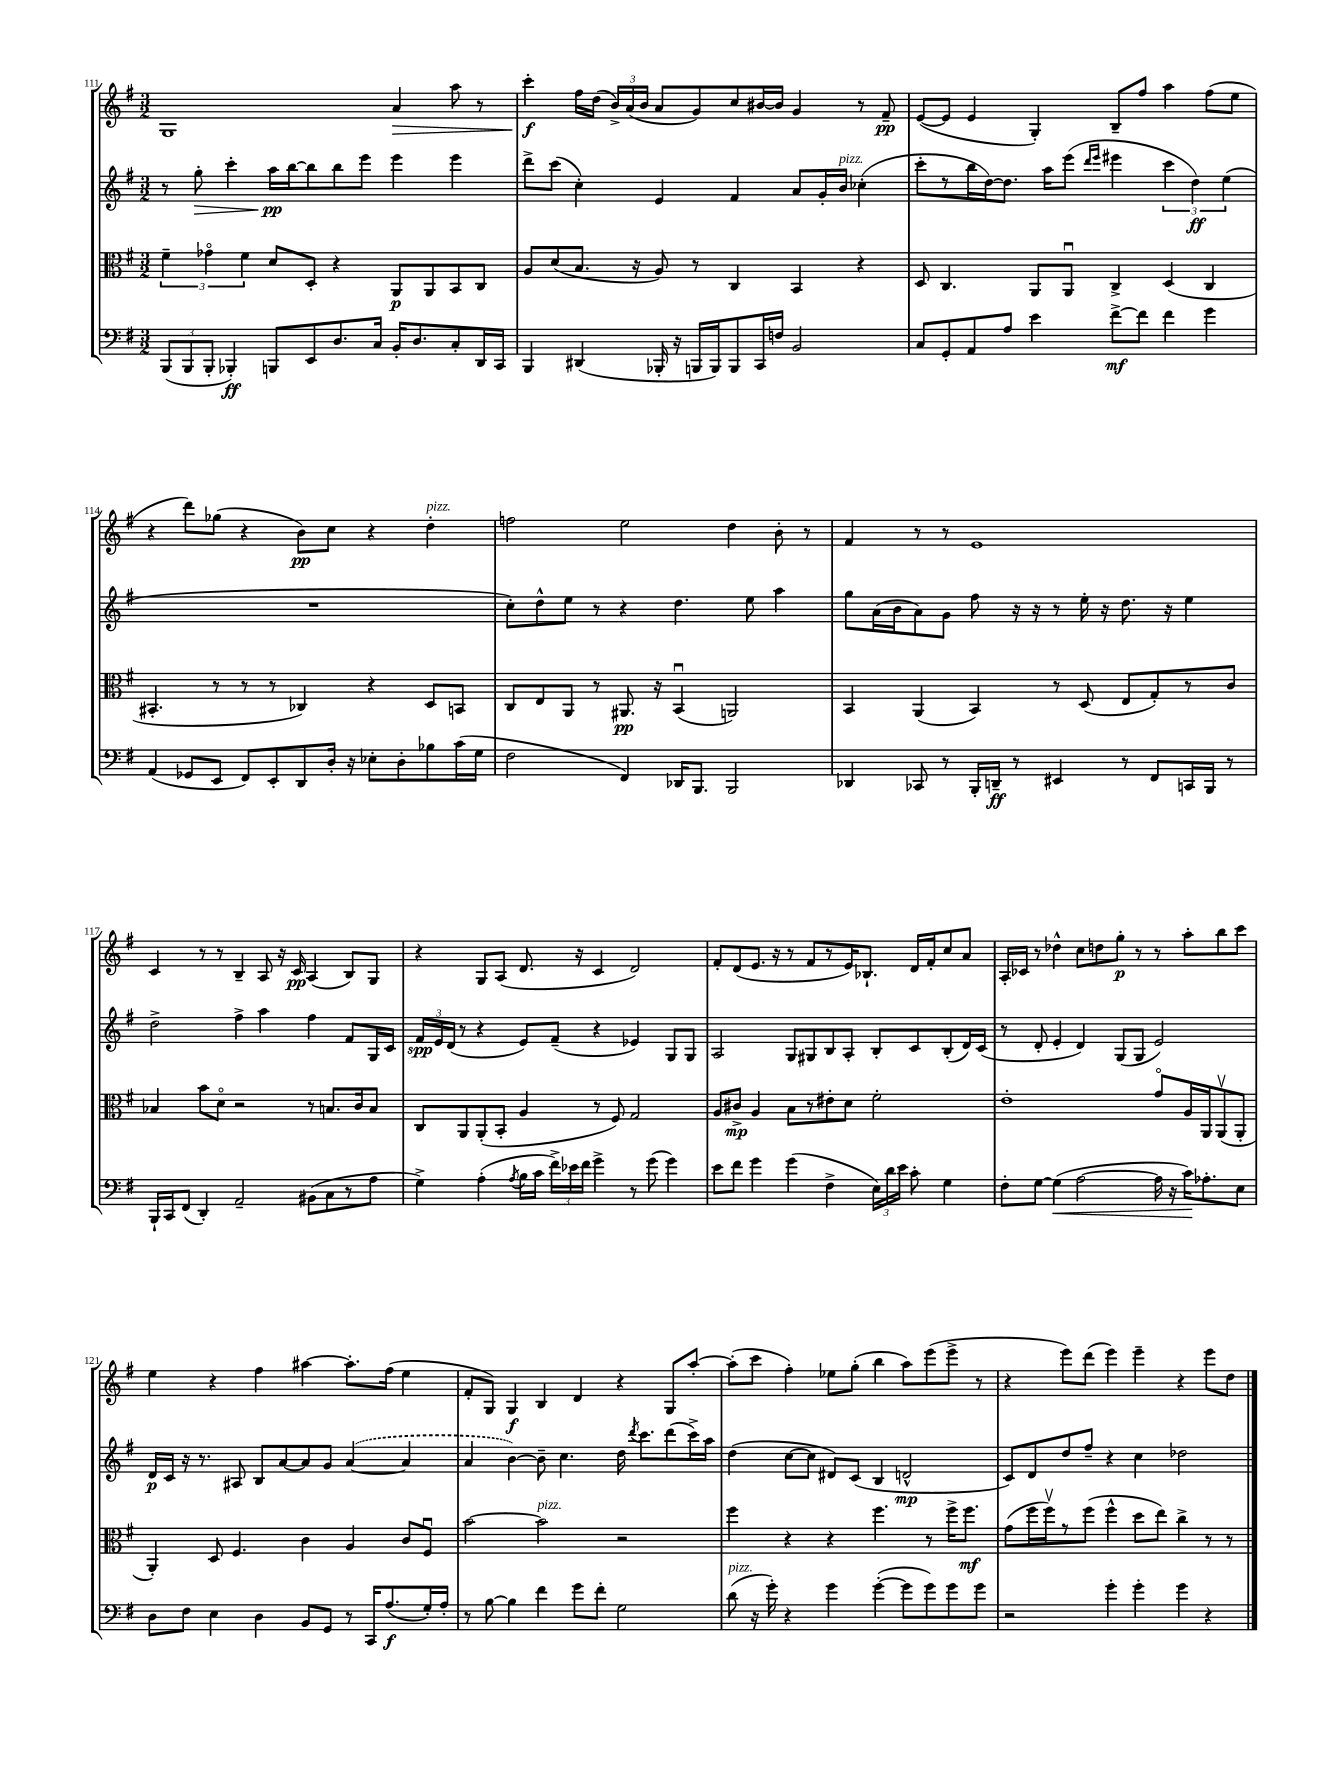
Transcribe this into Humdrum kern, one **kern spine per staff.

**kern	**kern	**kern	**kern
*staff4	*staff3	*staff2	*staff1
*clefF4	*clefC3	*clefG2	*clefG2
*k[f#]	*k[f#]	*k[f#]	*k[f#]
*M3/2	*M3/2	*M3/2	*M3/2
(12BBB	6f#~	8r	1G
12BBB	.	.	.
.	.	8gg'	.
12BBB'	6g-o	.	.
4BBB-')	.	4ccc'	.
.	6f#	.	.
8BBB	8d	16aa	.
.	.	[16bb	.
8EE	8D'	8bb]	.
8.D	4r	8bb	.
.	.	8eee	.
16C	.	.	.
16BB'	8AA	4eee	4a
8.D	.	.	.
.	8AA	.	.
8C'	8BB	4eee	8aa
16DD	8C	.	8r
16CC	.	.	.
=	=	=	=
4BBB	8A	8ddd^	4ccc'
.	(8d	(8ccc	.
(4DD#	8.B	4cc')	16ff#
.	.	.	(16dd
.	.	.	24b^)
.	.	.	(24a
.	16r	.	.
.	.	.	24b
16BBB-'	8A)	4e	8a
16r	.	.	.
16BBB	8r	.	8g)
16BBB)	.	.	.
8BBB	4C	4f#	8cc
16CC	.	.	[16b#
16F	.	.	16b#]
2BB	4BB	8a	4g
.	.	16g'	.
.	.	16b	.
.	4r	(4cc-'	8r
.	.	.	8f#~
=	=	=	=
8C	8D	8ccc'	([8e
8GG'	4.C	8r	8e]
8AA	.	16bb	4e
.	.	[16dd)	.
8A	.	8.dd]	.
4e	8AA	.	4G')
.	.	16aa	.
.	8AAu	(8eee	.
.	.	16qqddd	.
.	.	16qqeee	.
[8f#^	4C^	4eee#	8B~
8f#]	.	.	8ff#
4f#	(4D	6ccc	4aa
.	.	6dd)	.
4g	4C	.	(8ff#
.	.	(6ee	.
.	.	.	8ee
=	=	=	=
(4AA	4.BB#'	1.r	4r
8GG-	.	.	8ddd)
8EE	8r	.	(8gg-
8FF#)	8r	.	4r
8EE'	8r	.	.
8DD	4C-)	.	8b)
16D'	.	.	8cc
16r	.	.	.
8E-'	4r	.	4r
8D'	.	.	.
8B-	8D	.	4dd'
(16c	8BB	.	.
16G	.	.	.
=	=	=	=
2F#	8C	8cc')	2ff
.	8E	8dd^^	.
.	8AA	8ee	.
.	8r	8r	.
4FF#)	8.AA#	4r	2ee
.	16r	.	.
16DD-	(4BBu	4.dd	.
8.BBB	.	.	.
2BBB	2AA)	.	4dd
.	.	8ee	.
.	.	4aa	8b'
.	.	.	8r
=	=	=	=
4DD-	4BB	8gg	4f#
.	.	(16a	.
.	.	16b	.
8CC-	(4AA	8a)	8r
8r	.	8g	8r
16BBB'	4BB)	8ff#	1e
16DD~	.	.	.
8r	.	16r	.
.	.	16r	.
4EE#	8r	8r	.
.	(8D	16ee'	.
.	.	16r	.
8r	8E	8.dd	.
8FF#	8G')	.	.
.	.	16r	.
16CC	8r	4ee	.
16BBB	.	.	.
8r	8c	.	.
=	=	=	=
16BBB`	4B-	2dd^	4c
16CC	.	.	.
(8FF#	.	.	.
4DD')	8b	.	8r
.	8do	.	8r
2AA~	2r	4ff#^	4B~
.	.	4aa	8A
.	.	.	16r
.	.	.	16c
(8BB#	8r	4ff#	(4A
8C	8.B	.	.
8r	.	8f#	8B)
.	16c	.	.
8A	8B	16G	8G
.	.	16c	.
=	=	=	=
4G^)	8C	24f#	4r
.	.	24e	.
.	.	(24d	.
.	8AA	8r	.
(4A'	(8AA'	4r	8G
.	8BB'	.	(8A
8qA	.	.	.
16B	4A	8e)	8.d
16c	.	.	.
24f#^)	.	(8f#~	.
24e-	.	.	.
.	.	.	16r
24f#	.	.	.
4g^	8r	4r	4c
.	8F#)	.	.
8r	2G	4e-)	2d)
(8g	.	.	.
4g)	.	8G	.
.	.	8G	.
=	=	=	=
8e	8A	2A	8f#'
8f#	8c#^	.	(8d
4g	4A	.	8.e
.	.	.	16r
(4g	8B	8G	8r
.	8r	8G#	8f#
4F#^	8e#'	8B	8r
.	8d	8A'	16e)
.	.	.	8.B-`
24E)	2f#'	8B'	.
24d	.	.	.
24e	.	.	.
8c'	.	8c	16d
.	.	.	16f#'
4G	.	(8B'	8cc
.	.	16d)	8a
.	.	(16c	.
=	=	=	=
8F#'	1e'	8r	16A'
.	.	.	16c-
[8G	.	8d'	8r
(4G]	.	4e'	4dd-^^
[2A	.	4d)	8cc
.	.	.	8dd
.	.	(8G	8gg'
.	.	8G	8r
16A]	8go	2e)	8r
16r	.	.	.
16c)	16A	.	8aa'
8.A-'	16AA	.	.
.	(8AAv	.	8bb
8E	8AA'	.	8ccc
=	=	=	=
8D	4AA')	16d	4ee
.	.	16c	.
8F#	.	16r	.
.	.	8.r	.
4E	8D	.	4r
.	4.F#	8A#	.
4D	.	8B	4ff#
.	.	[8a	.
8BB	4c	8a]	[4aa#
8GG	.	8g	.
8r	4A	([4a	8.aa#']
16CC	.	.	.
(8.A	.	.	(16ff#
.	8c	4a]	4ee
16G')	8F#u	.	.
16A'	.	.	.
=	=	=	=
8r	[2b	4a	8f#'
[8B	.	.	8G)
4B]	.	[4b)	4G
4f#	2b]	8b~]	4B
.	.	4.cc	.
8g	.	.	4d
8f#'	.	.	.
2G	2r	16dd	4r
.	.	8qddd	.
.	.	8.ccc	.
.	.	(8ddd	8G
.	.	16ccc^)	[8aa'
.	.	16aa	.
=	=	=	=
(8d	4ff#	(4dd	(8aa']
16r	.	.	8ccc
16g')	.	.	.
4r	4r	[8cc	4ff#')
.	.	8cc]	.
4g	4r	8d#)	8ee-
.	.	(8c	(8gg'
([4g'	4.ff#	4B	4bb
8g]	.	2d^^	8aa)
8g)	8r	.	(8eee
8g	16ff#^	.	8eee^
.	8.ff#	.	.
8g	.	.	8r
=	=	=	=
2r	(8g	8c)	4r
.	16ff#	8d	.
.	16ff#v)	.	.
.	8r	8dd	8eee)
.	(8ff#	8ff#~	(8ddd
4g'	4ff#^^	4r	4eee)
4g'	8dd	4cc	4eee~
.	8ee)	.	.
4g	4cc^	2dd-	4r
4r	8r	.	8eee
.	8r	.	8dd
==	==	==	==
*-	*-	*-	*-
